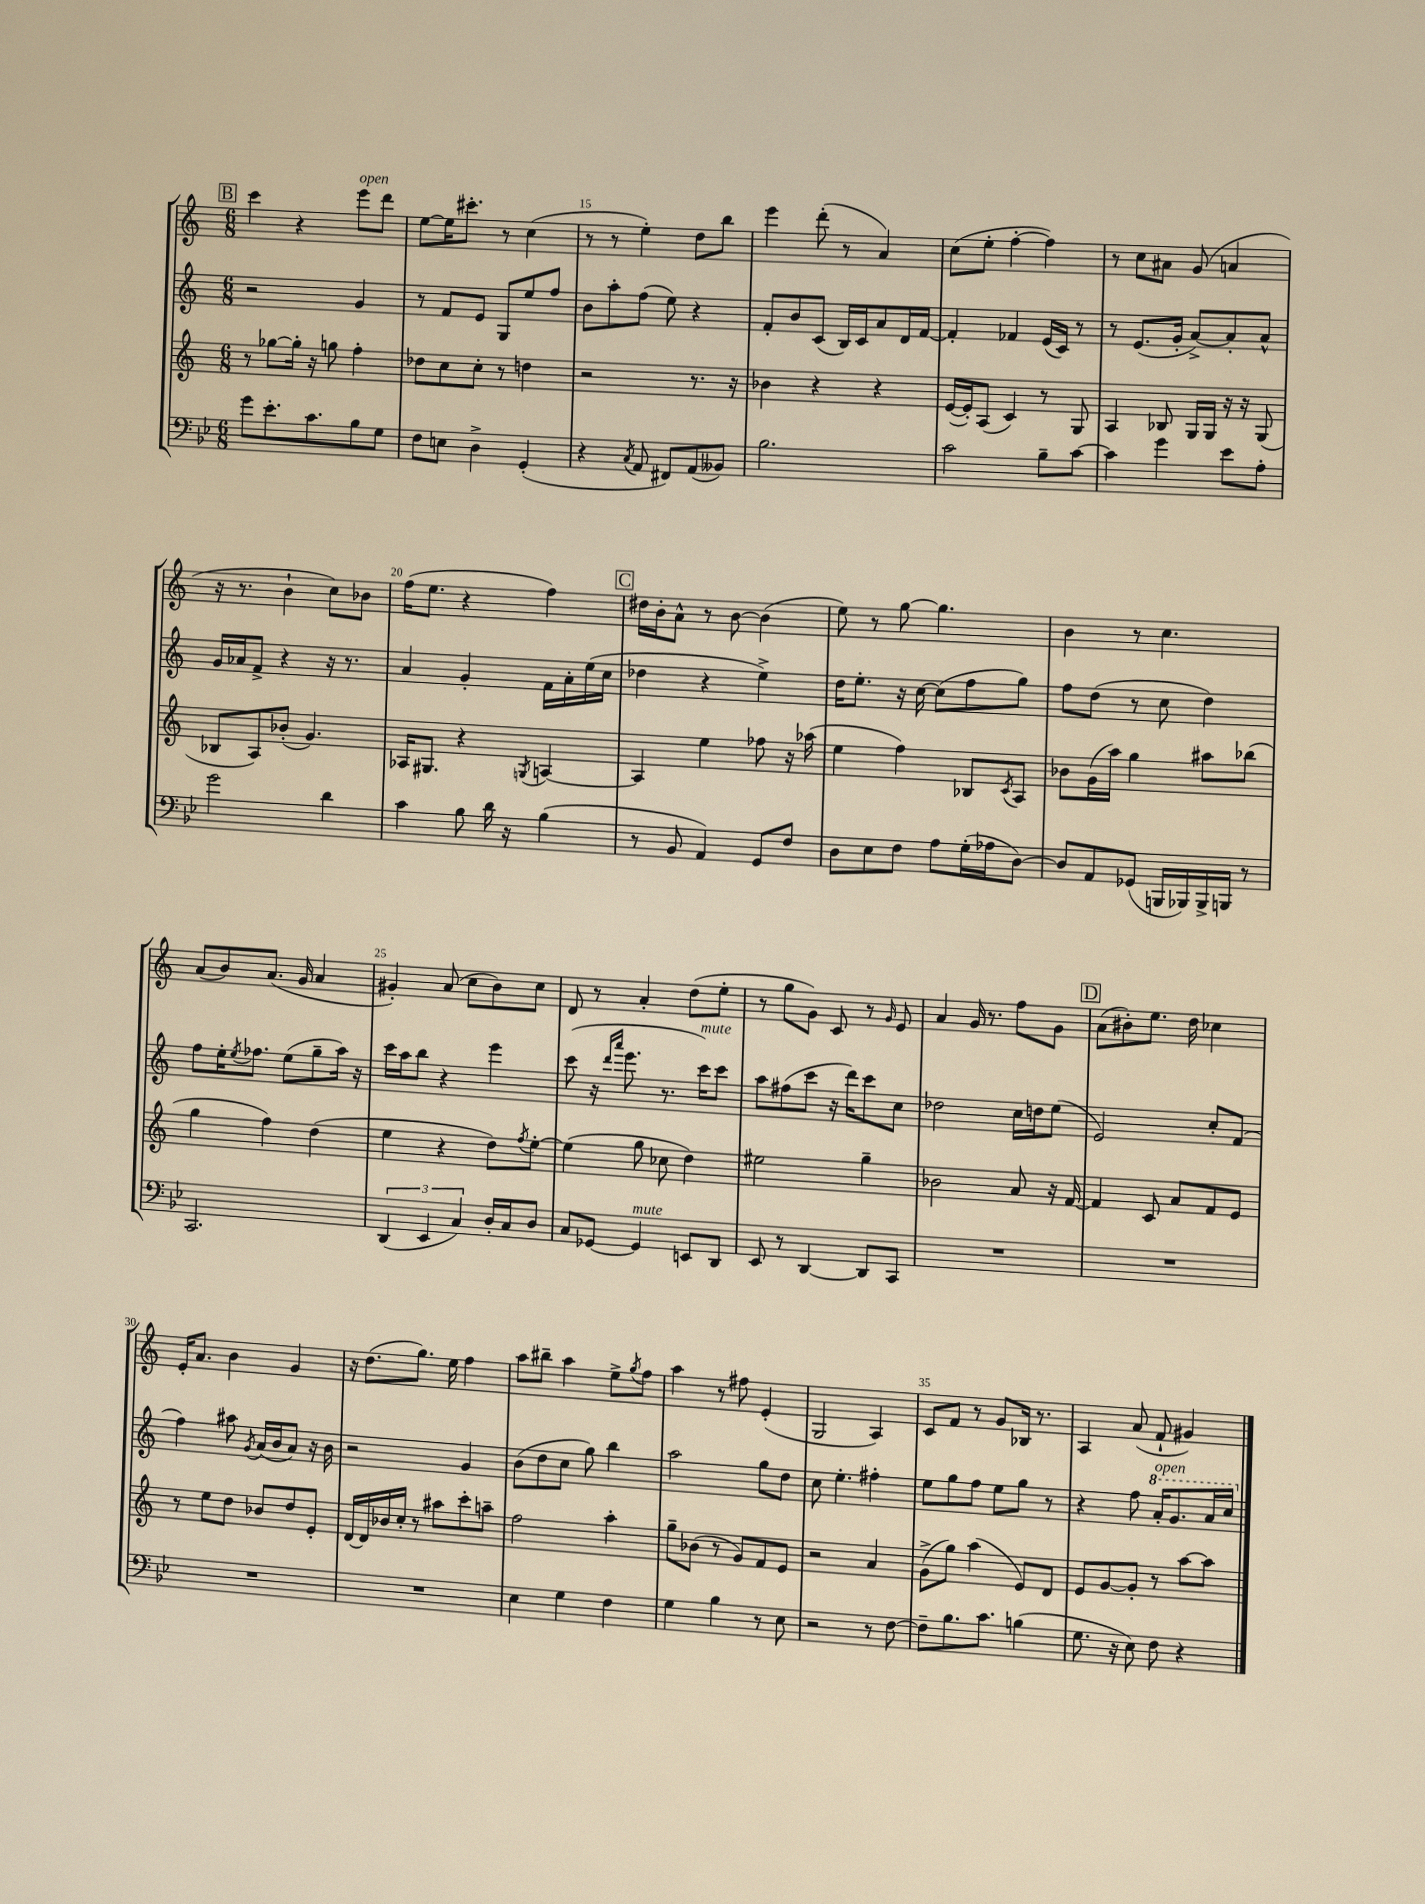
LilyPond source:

<<
\new StaffGroup <<
\new Staff = "s0" {
    \clef treble \key c \major \numericTimeSignature \time 6/8
    \mark \markup { \box "B" } c'''4 r4 e'''8^\markup { \italic "open" } d'''8 |
    e''8~ e''16 cis'''8.-. r8 c''4( |
    r8 r8 e''4-.) d''8 b''8 |
    e'''4 d'''8-.( r8 a'4) |
    c''8( e''8-. f''4~-. f''4) |
    r8 c''8 ais'8 g'8( a'4 |
    r16 r8. b'4-! c''8) bes'8 |
    f''16( e''8. r4 f''4) |
    \mark \markup { \box "C" } dis''16 b'16-. a'8-^ r8 b'8~ b'4( |
    e''8) r8 g''8~ g''4. |
    b'4 r8 c''4. |
    a'8( b'8) a'8.( g'16 a'4 |
    gis'4-.) a'8( c''8 b'8) c''8 |
    d'8 r8 a'4-. d''8( e''8-. |
    r8 g''8 g'8) c'8 r8 \grace { g'16 } e'8 |
    a'4 g'16 r8. f''8 g'8 |
    \mark \markup { \box "D" } a'8( bis'8-.) e''8. d''16 ces''4 |
    e'16-. a'8. b'4 g'4 |
    r16 d''8.( g''8.) e''16 f''4 |
    a''8 bis''8-- a''4 e''8-> \acciaccatura { g''8 } f''8 |
    a''4 r8 fis''8 e'4-.( |
    g2 a4) |
    c'8 f'8 r8 g'8 bes16 r8. |
    a4 a'8( f'8-! gis'4) \bar "|." |
}
\new Staff = "s1" {
    \clef treble \key c \major \numericTimeSignature \time 6/8
    \mark \markup { \box "B" } r2 g'4 |
    r8 f'8 e'8 g8 e''8 f''8 |
    b'8 a''8-. f''8( e''8) r4 |
    f'8-. b'8 c'8( b16) c'16 a'8 d'16 f'16~ |
    f'4-. fes'4 e'16( c'16) r8 |
    r8 e'8.( g'16-. a'8~->) a'8-. a'8-^ |
    g'16 aes'16 f'8-> r4 r16 r8. |
    a'4 g'4-. f'16 a'16-. e''16( c''16 |
    \mark \markup { \box "C" } des''4 r4 e''4->) |
    d''16 e''8.-. r16 c''16~ c''8( f''8 g''8) |
    f''8 d''8( r8 c''8 d''4) |
    f''8 e''16-. \acciaccatura { e''8 } fes''8. e''8( g''8-- a''16) r16 |
    c'''16 a''16 b''8 r4 e'''4 |
    c'''8( r16 \grace { d'''16 a'''16 } e'''8. r8. c'''16^\markup { \italic "mute" }) c'''8 |
    a''8 fis''8( c'''8 r16 d'''16) c'''8 c''8 |
    des''2 c''16 d''16 e''8( |
    \mark \markup { \box "D" } e'2) c''8-. f'8( |
    f''4) ais''8 \acciaccatura { g'8 } a'16( b'16 a'8) r16 b'16 |
    r2 g'4 |
    b'8( d''8 c''8 g''8) b''4 |
    a''2 g''8 d''8 |
    c''8 e''4.-. fis''4-. |
    e''8 g''8 f''8 e''8 g''8 r8 |
    r4 f''8 \ottava #1 a''16-.^\markup { \italic "open" } g''8. a''16 c'''16 \ottava #0 \bar "|." |
}
\new Staff = "s2" {
    \clef treble \key c \major \numericTimeSignature \time 6/8
    \mark \markup { \box "B" } r8 ges''8~ ges''16-. r16 g''8 f''4-. |
    des''8 c''8 c''8-. r8 d''4 |
    r2 r8. r16 |
    bes'4 r4 r4 |
    e'16~( e'16-.) a8( c'4) r8 g8 |
    a4 bes8 g16 g16 r16 r16 g8( |
    bes8 a8) bes'8-.( g'4.) |
    aes16 gis8. r4 \acciaccatura { g8 } a4~ |
    \mark \markup { \box "C" } a4 e''4 fes''8 r16 aes''16( |
    e''4 f''4) bes8 \acciaccatura { c'8 } a8 |
    bes'8 g'16( a''16) g''4 ais''8 bes''8( |
    g''4 f''4) d''4( |
    e''4 r4 d''8) \acciaccatura { f''8 } e''8~-. |
    e''4( g''8 ces''8 d''4) |
    eis''2 g''4-- |
    bes'2 a'8 r16 f'16~ |
    \mark \markup { \box "D" } f'4 c'8 a'8 f'8 e'8 |
    r8 e''8 d''8 bes'8 d''8 e'8-. |
    d'16~ d'16 bes'16 c''16-. r8 ais''8 c'''8-. a''8-- |
    f''2 a''4-. |
    g''8-- bes'8( r8 g'8) f'8 e'8 |
    r2 a'4 |
    g'8->( g''8) a''4( e'8) d'8 |
    e'8 g'8~ g'8-. r8 a''8~ a''8 \bar "|." |
}
\new Staff = "s3" {
    \clef bass \key bes \major \numericTimeSignature \time 6/8
    \mark \markup { \box "B" } g'8 ees'8.-. c'8. bes8 g8 |
    f8 e8 d4-> g,4-.( |
    r4 \acciaccatura { c8 } a,8 fis,8) a,8( beses,8) |
    bes2. |
    c'2 bes8-- c'8~ |
    c'4 g'4 ees'8 a8-. |
    g'2 d'4 |
    c'4 bes8 d'16 r16 bes4( |
    \mark \markup { \box "C" } r8 bes,8 a,4) g,8 f8 |
    d8 ees8 f8 a8 g16-.( aes16 d8~) |
    d8 a,8 ges,8( b,,16 bes,,16) bes,,16-> b,,16 r8 |
    c,2. |
    \tuplet 3/2 { d,4( ees,4 c4) } d16-. c16 d8 |
    c8 ges,8~ ges,4^\markup { \italic "mute" } e,8 d,8 |
    ees,8 r8 d,4~ d,8 c,8 |
    R2. |
    \mark \markup { \box "D" } R2. |
    R2. |
    R2. |
    ees4 g4 f4 |
    g4 bes4 r8 ees8 |
    r2 r8 f8~ |
    f8-- bes8. c'8. b4( |
    g8. r16 ees8) f8 r4 \bar "|." |
}
>>
>>
\layout { \context { \Score currentBarNumber = #13 \override BarNumber.break-visibility = ##(#f #t #t) barNumberVisibility = #(every-nth-bar-number-visible 5) } }
